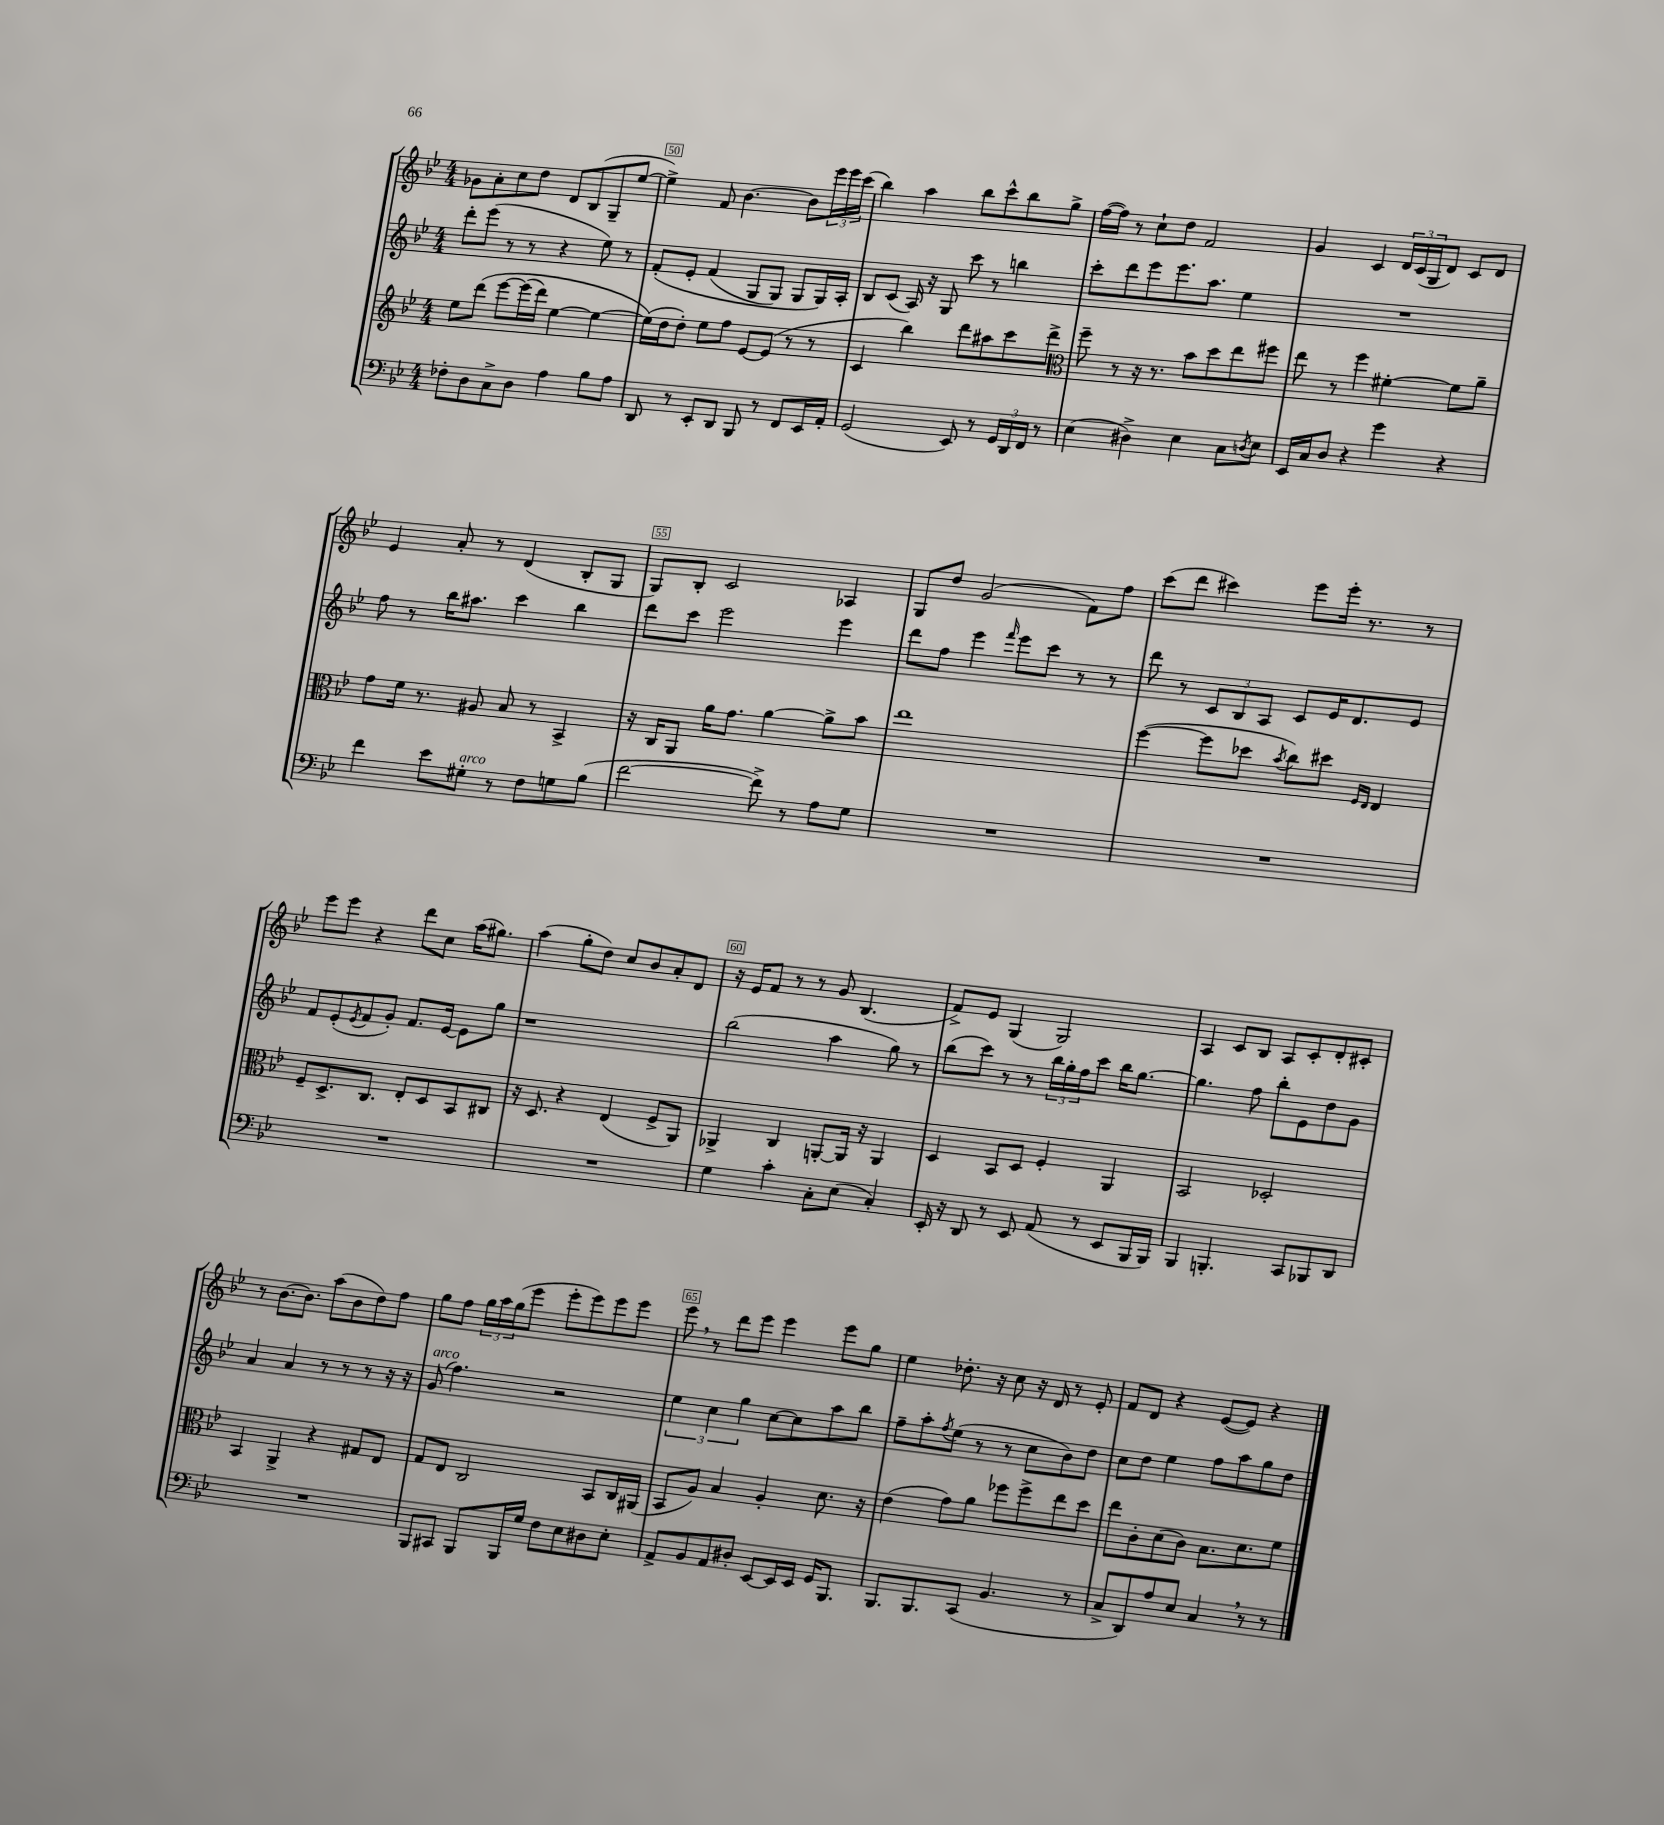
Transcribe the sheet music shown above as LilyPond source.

<<
\new StaffGroup <<
\new Staff = "s0" {
    \clef treble \key bes \major \numericTimeSignature \time 4/4
    ges'8 a'8-. c''8 d''8 d'8 bes8( g8-- ees''8~ |
    ees''4->) f'8 bes'4.~ bes'8 \tuplet 3/2 { ees'''16 ees'''16 c'''16( } |
    bes''4) a''4 bes''8 c'''8-^ bes''8 g''8-> |
    f''16~( f''16) r8 c''8-! d''8 f'2 |
    g'4 c'4 \tuplet 3/2 { d'16 c'16( g16 } d'8) c'8 d'8 |
    ees'4 a'8-. r8 d'4( bes8-. g8 |
    g8) bes8-. c'2 aes4 |
    g8 d''8 g'2( f'8) f''8 |
    c'''8( d'''8 cis'''4) ees'''8 ees'''16-. r8. r8 |
    ees'''8 ees'''8 r4 d'''8 c''8 a''16( gis''8.) |
    a''4( g''8-. d''8) c''8 bes'8 a'8-. d'8 |
    r16 ees'16 f'8 r8 r8 g'8 bes4.( |
    f'8->) ees'8 g4( g2) |
    a4 c'8 bes8 a8 c'8-. d'8-. cis'8-. |
    r8 bes'8.~ bes'8. a''8( bes'8 d''8) f''8 |
    g''8 f''8 \tuplet 3/2 { g''16 a''16 g''16( } ees'''8 ees'''8-. ees'''8) ees'''8 ees'''8 |
    ees'''8 \breathe r8 d'''8 ees'''8 ees'''4 ees'''8 g''8 |
    ees''4 des''8.-. r16 c''8 r16 d'16 r8 ees'8-. |
    f'8 d'8 r4 ees'8~( ees'8) r4 \bar "|." |
}
\new Staff = "s1" {
    \clef treble \key bes \major \numericTimeSignature \time 4/4
    d'''8-. ees'''8( r8 r8 r4 ees''8) r8 |
    f'8-.\( ees'8-. f'4( g8 g8) g8 g16\) a16-. |
    bes8 c'8( a16) r16 g8 c'''8 r8 b''4 |
    c'''8-. d'''8 ees'''8 ees'''8. a''8. ees''4 |
    R1 |
    f''8 r8 bes''16 ais''8. c'''4 bes''4 |
    d'''8 c'''8 ees'''2 ees'''4 |
    d'''8 f''8 ees'''4 \grace { f'''16 } ees'''8 c'''8 r8 r8 |
    d'''8 r8 \tuplet 3/2 { c'8 bes8 a8 } c'8 ees'16 d'8. ees'8 |
    f'8 ees'8-.( \acciaccatura { ees'8 } f'8 g'8-.) f'8. ees'16~ ees'8 g''8 |
    r1 |
    bes''2( a''4 g''8) r8 |
    bes''8( c'''8) r8 r8 \tuplet 3/2 { bes''16 g''16-. f''16 } c'''8 bes''16 g''8.~ |
    g''4. f''8 bes''8-. ees'8 d''8 g'8 |
    a'4 a'4 r8 r8 r8 r16 r16 |
    g'8^\markup { \italic "arco" }( f''4.) r2 |
    \tuplet 3/2 { ees''4 c''4 g''4 } c''8~ c''8 a''8 bes''8 |
    f''8-- a''8-. \acciaccatura { f''8 } ees''8( r8 r8 c''8 bes'8) d''8 |
    c''8 d''8 ees''4 f''8 a''8 g''8 d''8 \bar "|." |
}
\new Staff = "s2" {
    \clef treble \key bes \major \numericTimeSignature \time 4/4
    ees''8 d'''8\( ees'''8~ ees'''16( d'''16) ees''4~ ees''4~ |
    ees''16(\) d''16 d''8-.) ees''8 f''8 ees'8~ ees'8( r8 r8 |
    c'4 bes''4) d'''8 ais''8 c'''8 d'''8-> |
    \clef alto f''8-- r8 r16 r8. bes'8 d''8 ees''8 fis''8 |
    ees''8 r8 f''4 fis'4~-. fis'8 a'8-- |
    g'8 f'16 r8. ais8 bes8 r8 bes,4-> |
    r16 c16 a,8 a'16 g'8. a'4~ a'8-> bes'8 |
    ees''1 |
    f''4~( f''8 des''8 \acciaccatura { bes'8 } c''8) dis''8 \grace { f16 ees16 } ees4 |
    f8-- d8.-> c8. ees8-. d8 bes,8 cis8 |
    r16 d8. r4 ees4( f8-> a,8) |
    aes,4-> c4 a,8~-. a,16 r16 a,4 |
    d4 bes,8 d8 f4-. a,4 |
    bes,2 des2-. |
    bes,4 a,4-> r4 gis8 ees8 |
    g8 ees8 c2 bes,8 c16 ais,16( |
    bes,8 a8) bes4 a4-. d'8. r16 |
    ees'4( g'8) a'8 fes''8 fes''8-> ees''8 d''8 |
    ees''8 c'8-. d'8( c'8) bes8. d'8. f'8 \bar "|." |
}
\new Staff = "s3" {
    \clef bass \key bes \major \numericTimeSignature \time 4/4
    fes8-. d8 c8-> d8 a4 bes8 a8 |
    d,8 r8 ees,8-. d,8 bes,,8 r8 f,8 ees,16 a,16-. |
    g,2( ees,8) r8 \tuplet 3/2 { g,16 d,16 f,16 } r8 |
    ees4( dis4->) ees4 c8 \acciaccatura { d8 } ees8 |
    ees,16 c16 d8 r4 g'4 r4 |
    f'4 ees'8 gis8-.^\markup { \italic "arco" } r8 f8 g8 bes8( |
    f'2~ f'8->) r8 a8 g8 |
    R1 |
    R1 |
    R1 |
    R1 |
    g4 c'4-. c8-. ees8( c4-.) |
    ees,16-. r16 d,8 r8 ees,8 a,8( r8 ees,8 bes,,16 bes,,16) |
    bes,,4 b,,4.-. c,8 bes,,8 d,8 |
    R1 |
    bes,,8 cis,8 bes,,8 bes,,16 g16 f8 ees8 dis8 ees8-. |
    a,8-> bes,8 a,8 dis8-. ees,8~ ees,16 ees,16 g,16 bes,,8. |
    bes,,8. bes,,8. c,8( bes,4. r8 |
    c8-> d,8) a8 ees8 c4 \breathe r8 r8 \bar "|." |
}
>>
>>
\layout { \context { \Score currentBarNumber = #49 \override BarNumber.break-visibility = ##(#f #t #t) barNumberVisibility = #(every-nth-bar-number-visible 5) \override BarNumber.stencil = #(make-stencil-boxer 0.1 0.3 ly:text-interface::print) } }
